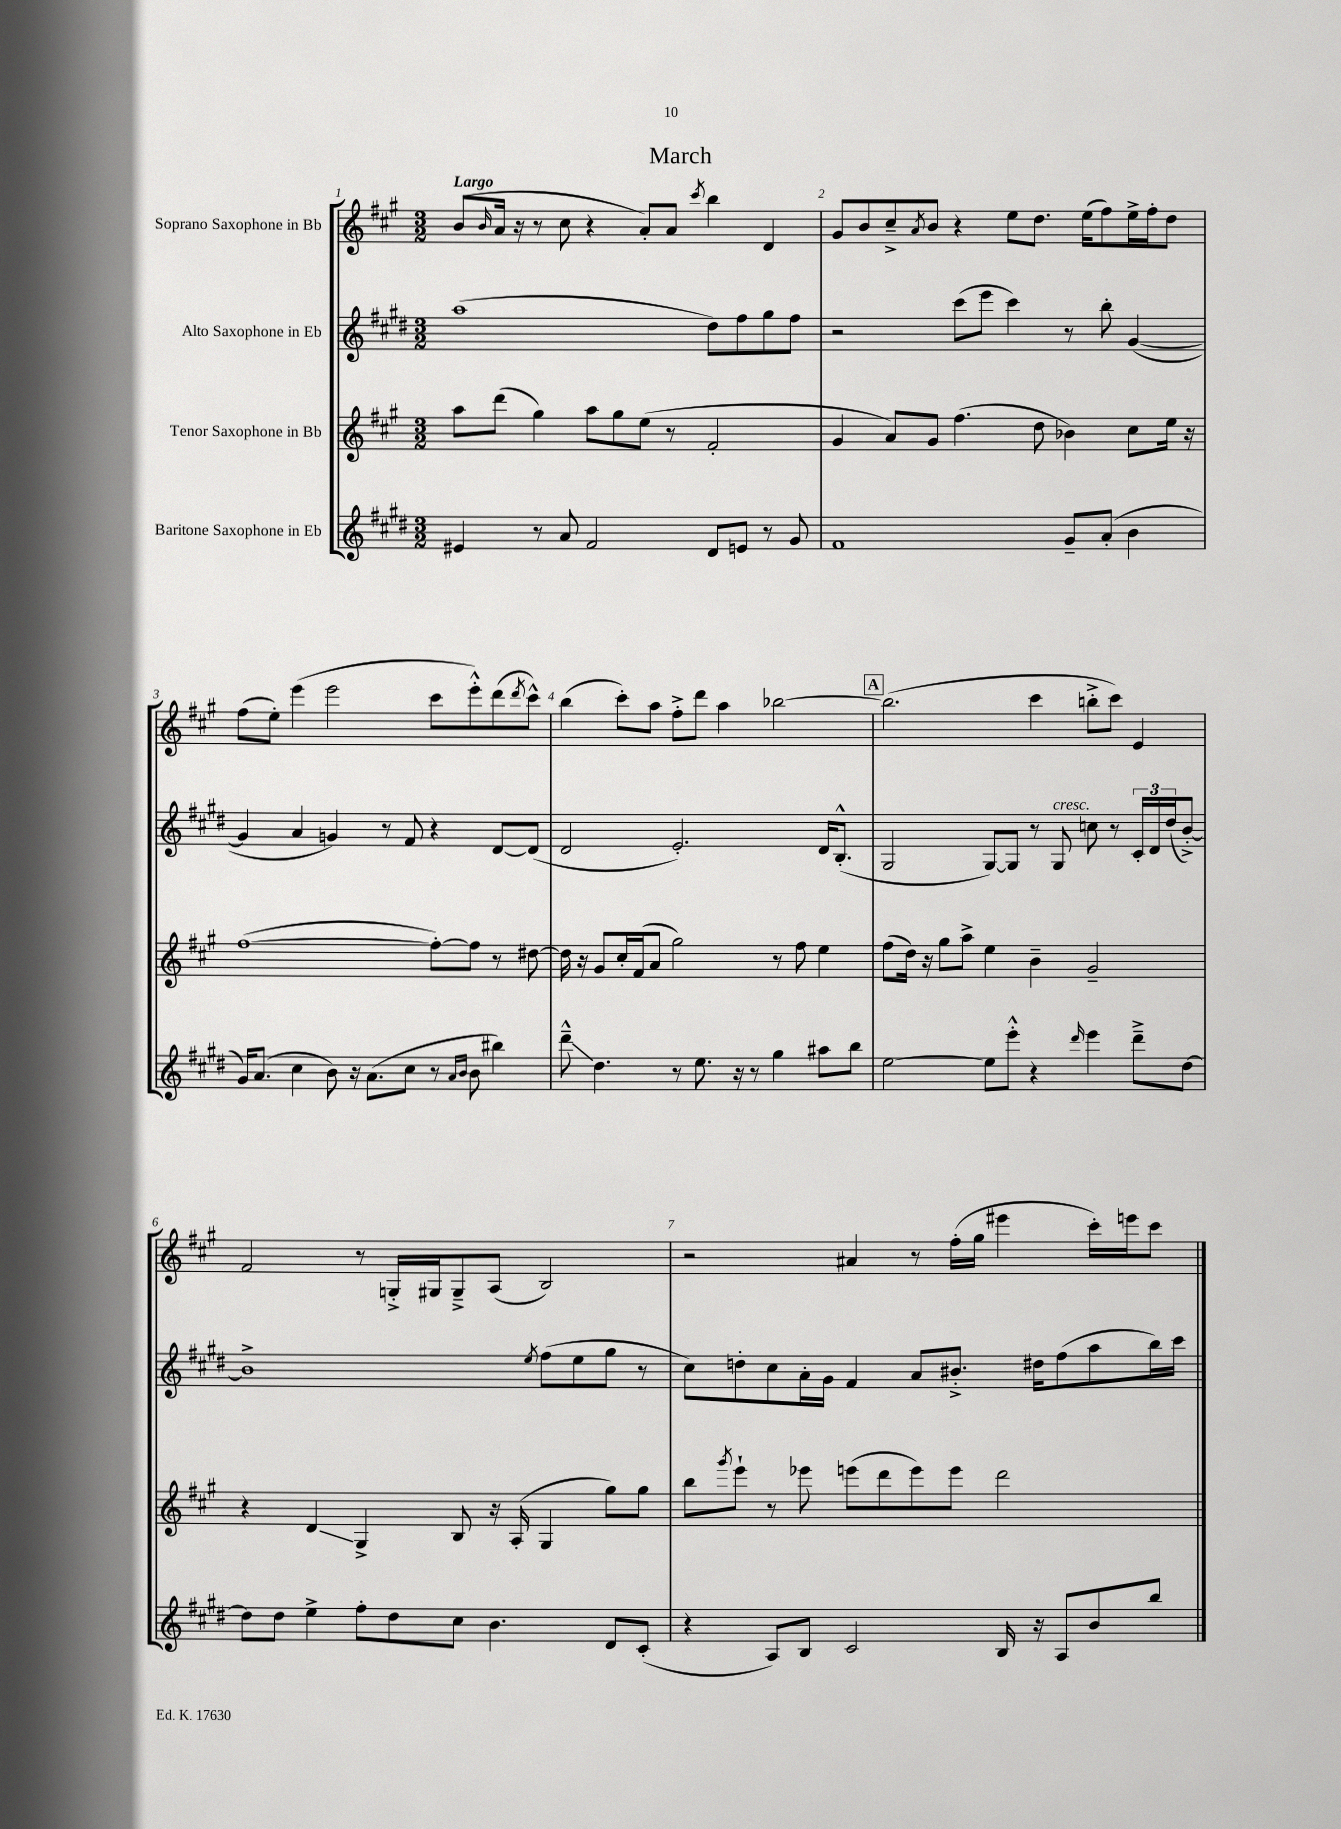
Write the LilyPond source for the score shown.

\header { title = "March" }
<<
\new StaffGroup <<
\new Staff = "s0" \with { instrumentName = "Soprano Saxophone in Bb" } {
    \clef treble \key a \major \numericTimeSignature \time 3/2 \tempo "Largo"
    b'8( \grace { b'16 } a'16 r16 r8 cis''8 r4 a'8-.) a'8 \acciaccatura { cis'''8 } b''4 d'4 |
    gis'8 b'8 cis''8---> \acciaccatura { a'8 } b'8 r4 e''8 d''8. e''16( fis''8) e''16-> fis''16-. d''8 |
    fis''8( e''8-.) e'''4( e'''2 cis'''8 e'''8-.-^) d'''8( \acciaccatura { d'''8 } cis'''8-^) |
    b''4( cis'''8-.) a''8 fis''8-.-> d'''8 a''4 bes''2~ |
    \mark \markup { \box "A" } bes''2.( cis'''4 b''8-.-> cis'''8) e'4 |
    fis'2 r8 g16-.-> gis16 gis8---> a8( b2) |
    r2 ais'4 r8 fis''16-.( gis''16 eis'''4 cis'''16-.) e'''16 cis'''8 \bar "|." |
}
\new Staff = "s1" \with { instrumentName = "Alto Saxophone in Eb" } {
    \clef treble \key e \major \numericTimeSignature \time 3/2
    a''1( dis''8) fis''8 gis''8 fis''8 |
    r2 cis'''8( e'''8 cis'''4) r8 b''8-. gis'4~( |
    gis'4 a'4 g'4) r8 fis'8 r4 dis'8~ dis'8( |
    dis'2 e'2.-.) dis'16 b8.-.-^( |
    \mark \markup { \box "A" } gis2 gis8~) gis8 r8 gis8^\markup { \italic "cresc." } c''8 r8 \tuplet 3/2 { cis'16-. dis'16 dis''16( } b'8~-.->) |
    b'1-> \acciaccatura { e''8 } fis''8( e''8 gis''8 r8 |
    cis''8) d''8-. cis''8 a'16-. gis'16 fis'4 a'8 bis'8.-.-> dis''16 fis''8( a''8 b''16) cis'''16 \bar "|." |
}
\new Staff = "s2" \with { instrumentName = "Tenor Saxophone in Bb" } {
    \clef treble \key a \major \numericTimeSignature \time 3/2
    a''8 d'''8( gis''4) a''8 gis''8 e''8( r8 fis'2-. |
    gis'4 a'8) gis'8 fis''4.( d''8 bes'4) cis''8 e''16 r16 |
    fis''1~( fis''8~-.) fis''8 r8 dis''8~ |
    dis''16 r16 gis'8 cis''16-. fis'16( a'8 gis''2) r8 fis''8 e''4 |
    \mark \markup { \box "A" } fis''8( d''16) r16 gis''8 a''8-> e''4 b'4-- gis'2-- |
    r4 d'4\glissando gis4-> b8 r16 a16-.( gis4 gis''8) gis''8 |
    b''8 \acciaccatura { gis'''8 } e'''8-! r8 ees'''8 e'''8( d'''8 e'''8) e'''8 d'''2 \bar "|." |
}
\new Staff = "s3" \with { instrumentName = "Baritone Saxophone in Eb" } {
    \clef treble \key e \major \numericTimeSignature \time 3/2
    eis'4 r8 a'8 fis'2 dis'8 e'8 r8 gis'8 |
    fis'1 gis'8-- a'8-.( b'4 |
    gis'16) a'8.( cis''4 b'8) r16 a'8.( cis''8 r8 \grace { a'16 b'16 } b'8 bis''4) |
    dis'''8---^\glissando dis''4. r8 e''8. r16 r8 gis''4 ais''8 b''8 |
    \mark \markup { \box "A" } e''2~ e''8 e'''8-.-^ r4 \grace { dis'''16 } e'''4 dis'''8---> dis''8~ |
    dis''8 dis''8 e''4-> fis''8-. dis''8 cis''8 b'4. dis'8 cis'8-.( |
    r4 a8) b8 cis'2 b16 r16 a8 b'8 b''8 \bar "|." |
}
>>
>>
\layout { \context { \Score \override BarNumber.break-visibility = ##(#f #t #t) barNumberVisibility = #all-bar-numbers-visible } }
